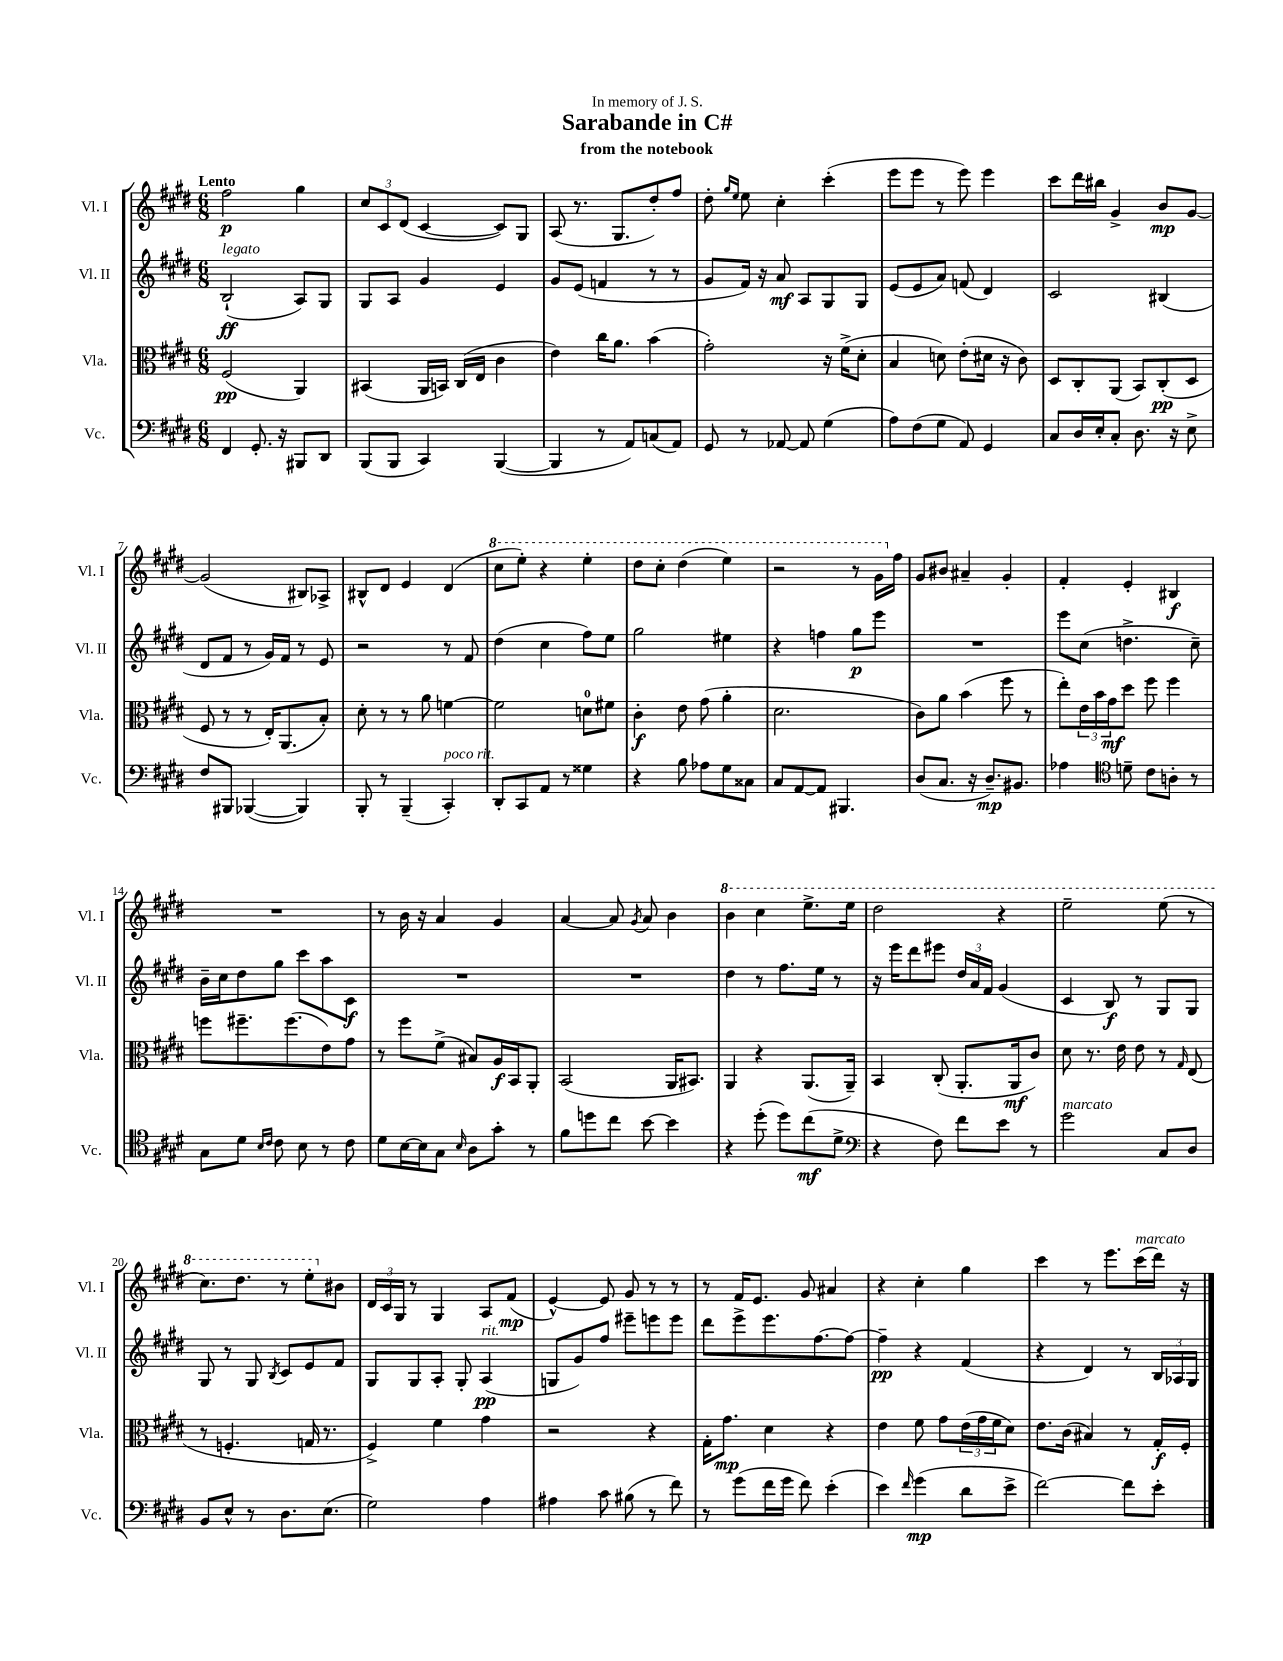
\header { title = "Sarabande in C#" subtitle = "from the notebook" dedication = "In memory of J. S." }
<<
\new StaffGroup <<
\new Staff = "s0" \with { instrumentName = "Vl. I" shortInstrumentName = "Vl. I" } {
    \clef treble \key e \major \numericTimeSignature \time 6/8 \tempo "Lento"
    fis''2\p gis''4 |
    \tuplet 3/2 { cis''8 cis'8 dis'8( } cis'4~ cis'8) gis8 |
    a8( r8. gis8. dis''8-.) fis''8 |
    dis''8-. \grace { gis''16 e''16 } e''8 cis''4-. cis'''4-.( |
    e'''8 e'''8 r8 e'''8) e'''4 |
    cis'''8 dis'''16 bis''16 gis'4-> b'8\mp gis'8~ |
    gis'2( bis8) aes8-> |
    bis8-^ dis'8 e'4 dis'4( |
    \ottava #1 cis'''8 e'''8-.) r4 e'''4-. |
    dis'''8 cis'''8-. dis'''4( e'''4) |
    r2 r8 gis''16 \ottava #0 fis''16 |
    gis'8 bis'8 ais'4-- gis'4-. |
    fis'4-. e'4-. bis4\f |
    R2. |
    r8 b'16 r16 a'4 gis'4 |
    a'4~ a'8 \acciaccatura { gis'8 } a'8 b'4 |
    \ottava #1 b''4 cis'''4 e'''8.-> e'''16 |
    dis'''2 r4 |
    e'''2-- e'''8( r8 |
    cis'''8.) dis'''8. r8 e'''8-. \ottava #0 bis'8 |
    \tuplet 3/2 { dis'16 cis'16 gis16 } r8 gis4 a8 fis'8\mp( |
    e'4~-^) e'8 gis'8 r8 r8 |
    r8 fis'16 e'8. gis'8 ais'4 |
    r4 cis''4-. gis''4 |
    cis'''4 r8 e'''8. cis'''16^\markup { \italic "marcato" }( dis'''16) r16 \bar "|." |
}
\new Staff = "s1" \with { instrumentName = "Vl. II" shortInstrumentName = "Vl. II" } {
    \clef treble \key e \major \numericTimeSignature \time 6/8
    b2-!\ff^\markup { \italic "legato" }( a8) gis8 |
    gis8 a8 gis'4 e'4 |
    gis'8 e'8( f'4 r8 r8 |
    gis'8 fis'16) r16 a'8\mf a8 gis8 gis8 |
    e'8( e'8 a'8) f'8( dis'4) |
    cis'2 bis4( |
    dis'8 fis'8 r8 gis'16) fis'16 r8 e'8 |
    r2 r8 fis'8 |
    dis''4( cis''4 fis''8) e''8 |
    gis''2 eis''4 |
    r4 f''4 gis''8\p e'''8 |
    R2. |
    e'''8 cis''8( d''4.-> cis''8--) |
    b'16-- cis''16 dis''8 gis''8 cis'''8 a''8 cis'8\f |
    R2. |
    R2. |
    dis''4 r8 fis''8. e''16 r8 |
    r16 e'''16 dis'''8 eis'''8 \tuplet 3/2 { dis''16 a'16 fis'16 } gis'4( |
    cis'4 b8\f) r8 gis8 gis8 |
    gis8 r8 gis8 \acciaccatura { b8 } cis'8 e'8 fis'8 |
    gis8 gis8 a8-. gis8-. a4\pp^\markup { \italic "rit." }( |
    g8 gis'8) fis''8 eis'''8-- e'''8 e'''8 |
    dis'''8 e'''8-> e'''8. fis''8.~ fis''8~ |
    fis''4--\pp r4 fis'4( |
    r4 dis'4) r8 \tuplet 3/2 { b16 aes16 gis16 } \bar "|." |
}
\new Staff = "s2" \with { instrumentName = "Vla." shortInstrumentName = "Vla." } {
    \clef alto \key e \major \numericTimeSignature \time 6/8
    fis2\pp( a,4) |
    bis,4( a,16 b,16) cis16( e16 cis'4 |
    e'4) cis''16 a'8. b'4( |
    gis'2-.) r16 fis'16->( dis'8-. |
    b4 d'8) e'8-.( dis'16 r16 cis'8) |
    dis8 cis8-. a,8( b,8) cis8-.\pp( dis8 |
    fis8 r8 r8 e16-.) a,8.( b8-.) |
    dis'8-. r8 r8 a'8 f'4~ |
    f'2 d'8-0 fis'8 |
    cis'4-.\f e'8 gis'8( a'4-. |
    dis'2. |
    cis'8) a'8 b'4( fis''8 r8 |
    e''8-.) \tuplet 3/2 { e'16 b'16 gis'16\mf } dis''8 fis''8 fis''4 |
    f''8 fis''8.-- fis''8.( e'8) gis'8 |
    r8 fis''8 fis'8->( bis8) a16\f b,16 a,8-. |
    b,2( a,16 bis,8.) |
    a,4 r4 a,8.( a,16--) |
    b,4 cis8-.( a,8.-. a,16\mf cis'8) |
    dis'8 r8. e'16 e'8 r8 \grace { gis16 } e8( |
    r8 f4.-. g16 r8. |
    fis4->) fis'4 gis'4 |
    r2 r4 |
    gis16-. gis'8.\mp dis'4 r4 |
    e'4 fis'8 gis'8 \tuplet 3/2 { e'16( gis'16 fis'16 } dis'8) |
    e'8. cis'16( bis4) r8 gis16-.\f fis16-. \bar "|." |
}
\new Staff = "s3" \with { instrumentName = "Vc." shortInstrumentName = "Vc." } {
    \clef bass \key e \major \numericTimeSignature \time 6/8
    fis,4 gis,8.-. r16 bis,,8 dis,8 |
    b,,8( b,,8 cis,4) b,,4~( |
    b,,4 r8 a,8) c8( a,8) |
    gis,8 r8 aes,8~ aes,8 gis4( |
    a8) fis8( gis8 a,8) gis,4 |
    cis8 dis16 e16-. cis8-. dis8. r16 e8-> |
    fis8 bis,,8 bes,,4~( bes,,4) |
    b,,8-. r8 b,,4--( cis,4-.^\markup { \italic "poco rit." }) |
    dis,8-. cis,8 a,8 r8 gisis4 |
    r4 b8 aes8 gis8 cisis8 |
    cis8 a,8~ a,8 bis,,4. |
    dis8( cis8. r16 dis8.--\mp) bis,8. |
    aes4 \clef tenor d'8-- cis'8 a8-. r8 |
    gis8 dis'8 \grace { b16 cis'16 } cis'8 b8 r8 cis'8 |
    dis'8 b16~ b16 gis8 \grace { b16 } a8 gis'8-. r8 |
    fis'8 d''8 cis''8 b'8~ b'4 |
    r4 dis''8-.( dis''8) cis''8\mf( dis'8-> |
    \clef bass r4 fis8) fis'8 e'8 r8 |
    gis'2^\markup { \italic "marcato" } cis8 dis8 |
    b,8 e8-^ r8 dis8. e8.( |
    gis2) a4 |
    ais4 cis'8 bis8( r8 fis'8) |
    r8 gis'8( fis'16 gis'16 fis'8) e'4-.( |
    e'4) \grace { fis'16 } gis'4\mp( dis'8 e'8-> |
    fis'2~) fis'8 e'8-. \bar "|." |
}
>>
>>
